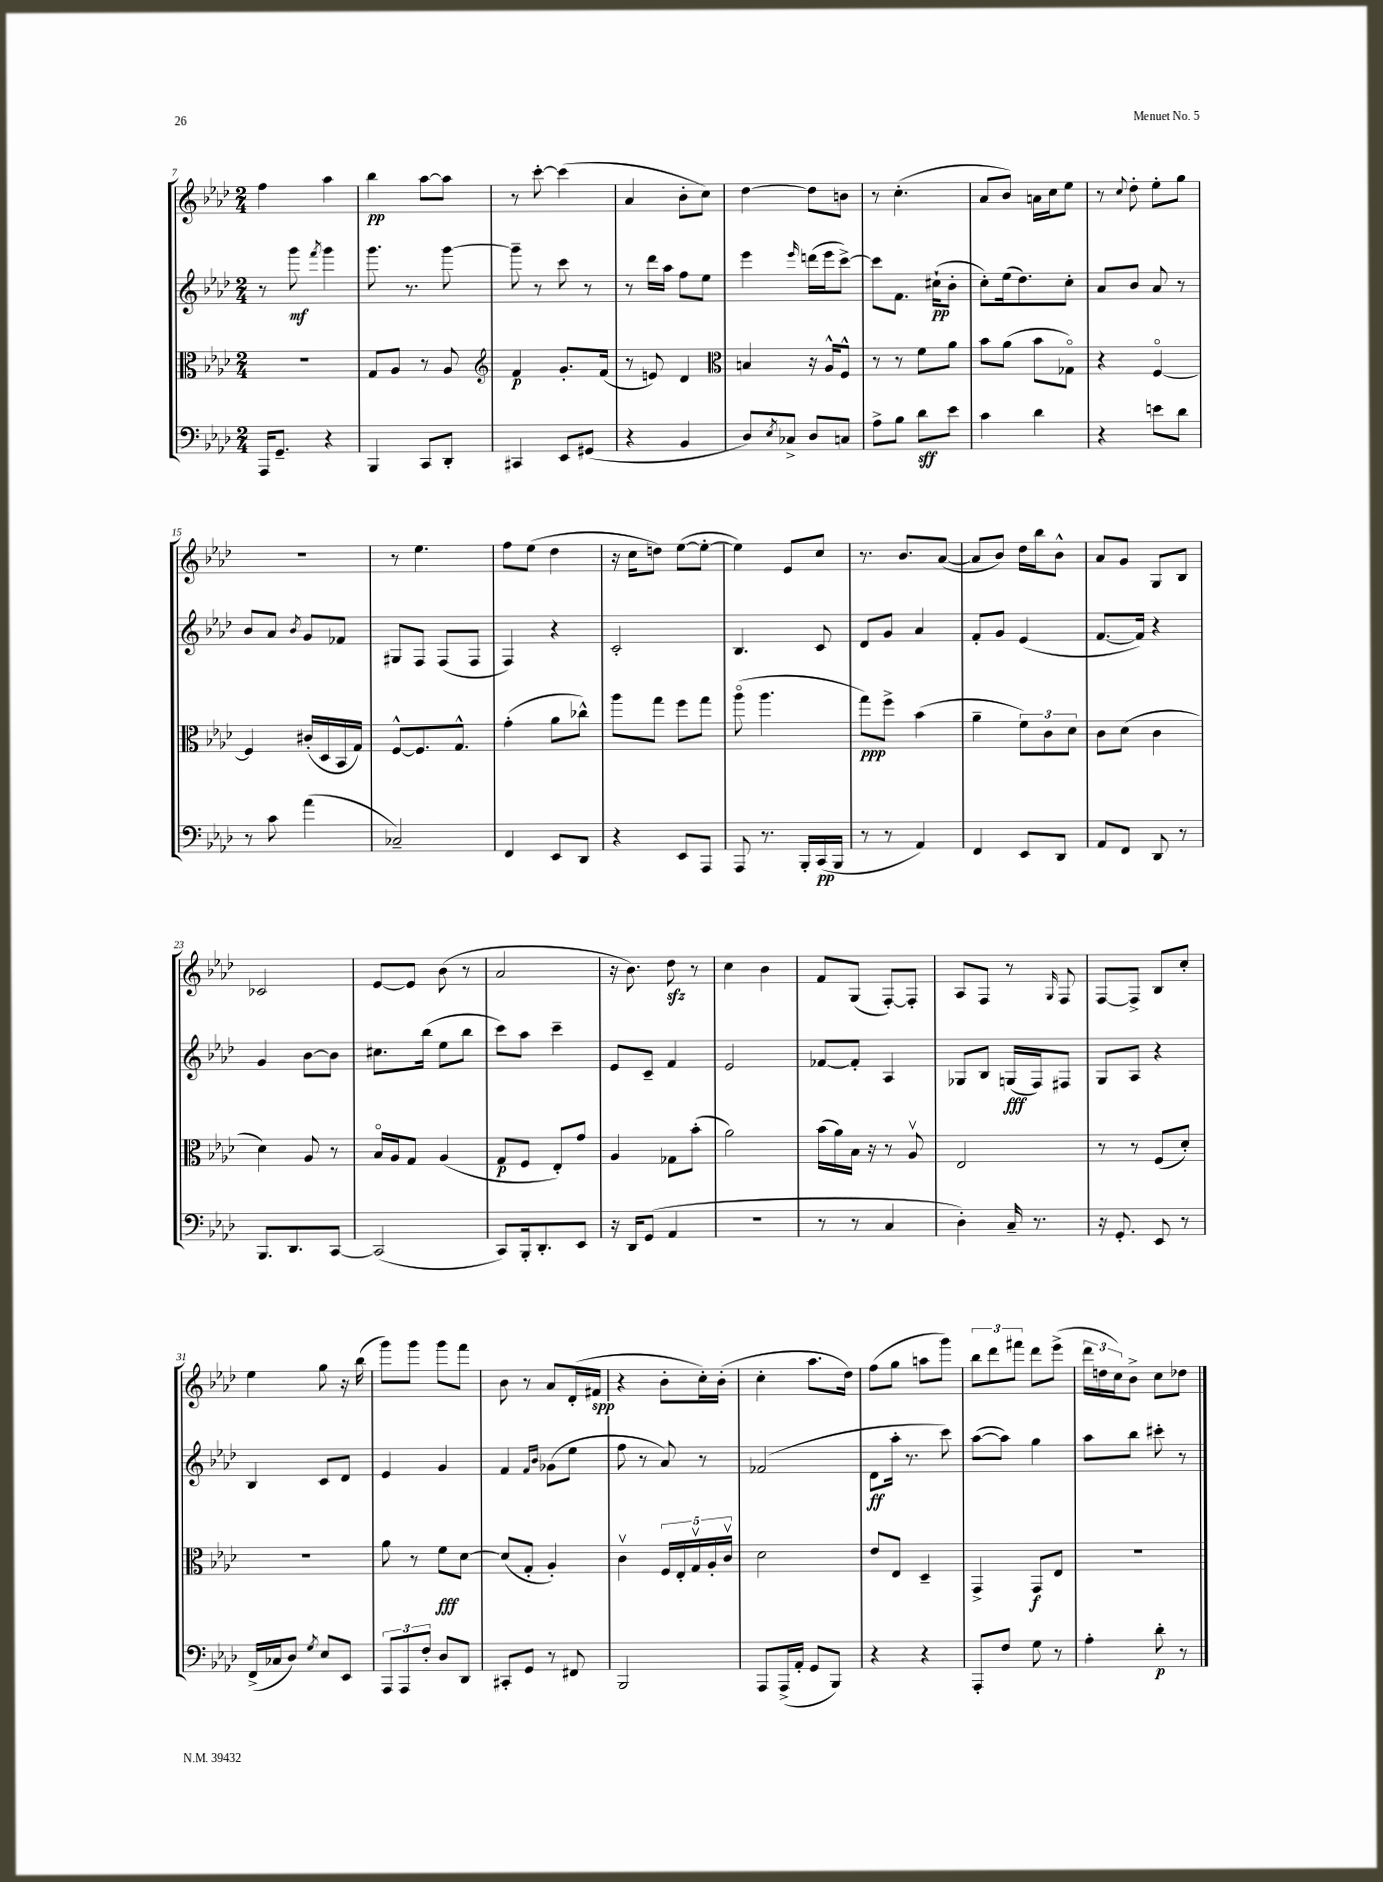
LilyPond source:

<<
\new StaffGroup <<
\new Staff = "s0" {
    \clef treble \key aes \major \numericTimeSignature \time 2/4
    f''4 aes''4 |
    bes''4\pp aes''8~ aes''8 |
    r8 c'''8~-. c'''4( |
    aes'4 bes'8-. c''8) |
    des''4~ des''8 b'8 |
    r8 c''4.-.( |
    aes'8 bes'8) a'16 c''16 ees''8 |
    r8 \appoggiatura { c''8 } des''8-. ees''8-. g''8 |
    R2 |
    r8 ees''4. |
    f''8 ees''8( des''4 |
    r16 c''16 d''8) ees''8~( ees''8~-. |
    ees''4) ees'8 c''8 |
    r8. bes'8. aes'8~( |
    aes'8 bes'8) des''16 bes''16 bes'8-^ |
    aes'8 g'8 g8 bes8 |
    ces'2 |
    ees'8~ ees'8 bes'8( r8 |
    aes'2 |
    r16 bes'8.) des''8\sfz r8 |
    c''4 bes'4 |
    f'8 g8( f8~-.) f8-. |
    aes8 f8 r8 \grace { g16 } f8 |
    f8~ f8-> bes8 c''8-. |
    ees''4 g''8 r16 bes''16( |
    g'''8) g'''8 g'''8 f'''8 |
    bes'8 r8 aes'8 des'16-.( fis'16\spp |
    r4 bes'8-. c''16-.) bes'16-.( |
    c''4-. aes''8. des''16) |
    f''8( g''8 a''8 g'''8) |
    \tuplet 3/2 { bes''8 des'''8 fis'''8 } des'''8 ees'''8->( |
    \tuplet 3/2 { des'''16 d''16 c''16) } bes'8-> c''8 des''8 \bar "|." |
}
\new Staff = "s1" {
    \clef treble \key aes \major \numericTimeSignature \time 2/4
    r8 g'''8\mf \acciaccatura { f'''8 } g'''4 |
    g'''8. r8. g'''8~ |
    g'''8-- r8 c'''8 r8 |
    r8 des'''16 aes''16 f''8 ees''8 |
    ees'''4 \grace { ees'''16 } d'''16( ees'''16 c'''8~->) |
    c'''8 f'8. cis''16-!\pp( bes'8-. |
    c''8-.) ees''16( des''8.) c''8-. |
    aes'8 bes'8 aes'8 r8 |
    bes'8 aes'8 \acciaccatura { bes'8 } g'8 fes'8 |
    gis8 f8 f8( f8 |
    f4) r4 |
    c'2-. |
    bes4. c'8 |
    des'8 g'8 aes'4 |
    f'8-. g'8 ees'4( |
    f'8.~ f'16) r4 |
    g'4 bes'8~ bes'8 |
    cis''8. bes''16( ees''8 bes''8 |
    c'''8) aes''8 c'''4-- |
    ees'8 c'8-- f'4 |
    ees'2 |
    fes'8~ fes'8-. aes4 |
    ges8 bes8 g16\fff( f16) fis8 |
    g8 aes8 r4 |
    bes4 c'8 des'8 |
    ees'4 g'4 |
    f'4 \grace { f'16 bes'16 } ges'8( ees''8 |
    f''8 r8 aes'8) r8 |
    fes'2( |
    des'8\ff aes''16-. r8. c'''8) |
    aes''8~( aes''8) g''4 |
    aes''8 bes''8 cis'''8-. r8 \bar "|." |
}
\new Staff = "s2" {
    \clef alto \key aes \major \numericTimeSignature \time 2/4
    R2 |
    g8 aes8 r8 aes8 |
    \clef treble f'4\p g'8.-. f'16( |
    r8 e'8) des'4 |
    \clef alto b4 r16 aes16-^ f8-^ |
    r8 r8 f'8 aes'8 |
    bes'8 aes'8( bes'8 ges8\flageolet) |
    r4 f4~\flageolet |
    f4 cis'16-.( des16 bes,16 g16) |
    f8~-^ f8. g8.-^ |
    g'4-.( aes'8 ces''8-^) |
    aes''8 g''8 f''8 g''8 |
    aes''8\flageolet( aes''4. |
    g''8\ppp) f''8-> bes'4( |
    aes'4-- \tuplet 3/2 { f'8) c'8 des'8 } |
    c'8 des'8( c'4 |
    des'4) aes8 r8 |
    bes16\flageolet aes16 g8 aes4( |
    g8\p f8 ees8-.) g'8 |
    aes4 ges8 bes'8-.( |
    aes'2) |
    bes'16( aes'16) bes16 r16 r8 aes8\upbow |
    ees2 |
    r8 r8 f8( des'8-.) |
    R2 |
    aes'8 r8 f'8\fff des'8~ |
    des'8( g8-. aes4-.) |
    c'4\upbow \tuplet 5/4 { f16 ees16-. g16\upbow aes16-. c'16\upbow } |
    des'2 |
    ees'8 ees8 des4-- |
    g,4-> g,8\f ees8 |
    r2 \bar "|." |
}
\new Staff = "s3" {
    \clef bass \key aes \major \numericTimeSignature \time 2/4
    aes,,16 g,8.-- r4 |
    bes,,4 c,8 des,8-. |
    cis,4 ees,8 gis,8( |
    r4 bes,4 |
    des8) \acciaccatura { ees8 } ces8-> des8 c8 |
    aes8-> bes8 des'8\sff ees'8 |
    c'4 des'4 |
    r4 e'8 des'8 |
    r8 c'8 aes'4( |
    ces2--) |
    f,4 ees,8 des,8 |
    r4 ees,8 aes,,8 |
    aes,,8 r8. bes,,16-. c,16\pp( bes,,16 |
    r8 r8 aes,4) |
    f,4 ees,8 des,8 |
    aes,8 f,8 des,8 r8 |
    bes,,8. des,8. c,8~ |
    c,2( |
    c,8) bes,,16-. des,8.-. ees,8 |
    r16 des,16 g,8( aes,4 |
    R2 |
    r8 r8 c4 |
    des4-.) c16-- r8. |
    r16 g,8.-. ees,8 r8 |
    f,16->( ces16 des8) \acciaccatura { g8 } ees8 ees,8 |
    \tuplet 3/2 { aes,,8 aes,,8 f8-. } des8 des,8 |
    cis,8-. g,8 r8 fis,8 |
    bes,,2 |
    aes,,8 aes,,16->( aes,16-. g,8 bes,,8) |
    r4 r4 |
    aes,,8-. f8 g8 r8 |
    aes4-. des'8-.\p r8 \bar "|." |
}
>>
>>
\layout { \context { \Score currentBarNumber = #7 } }
